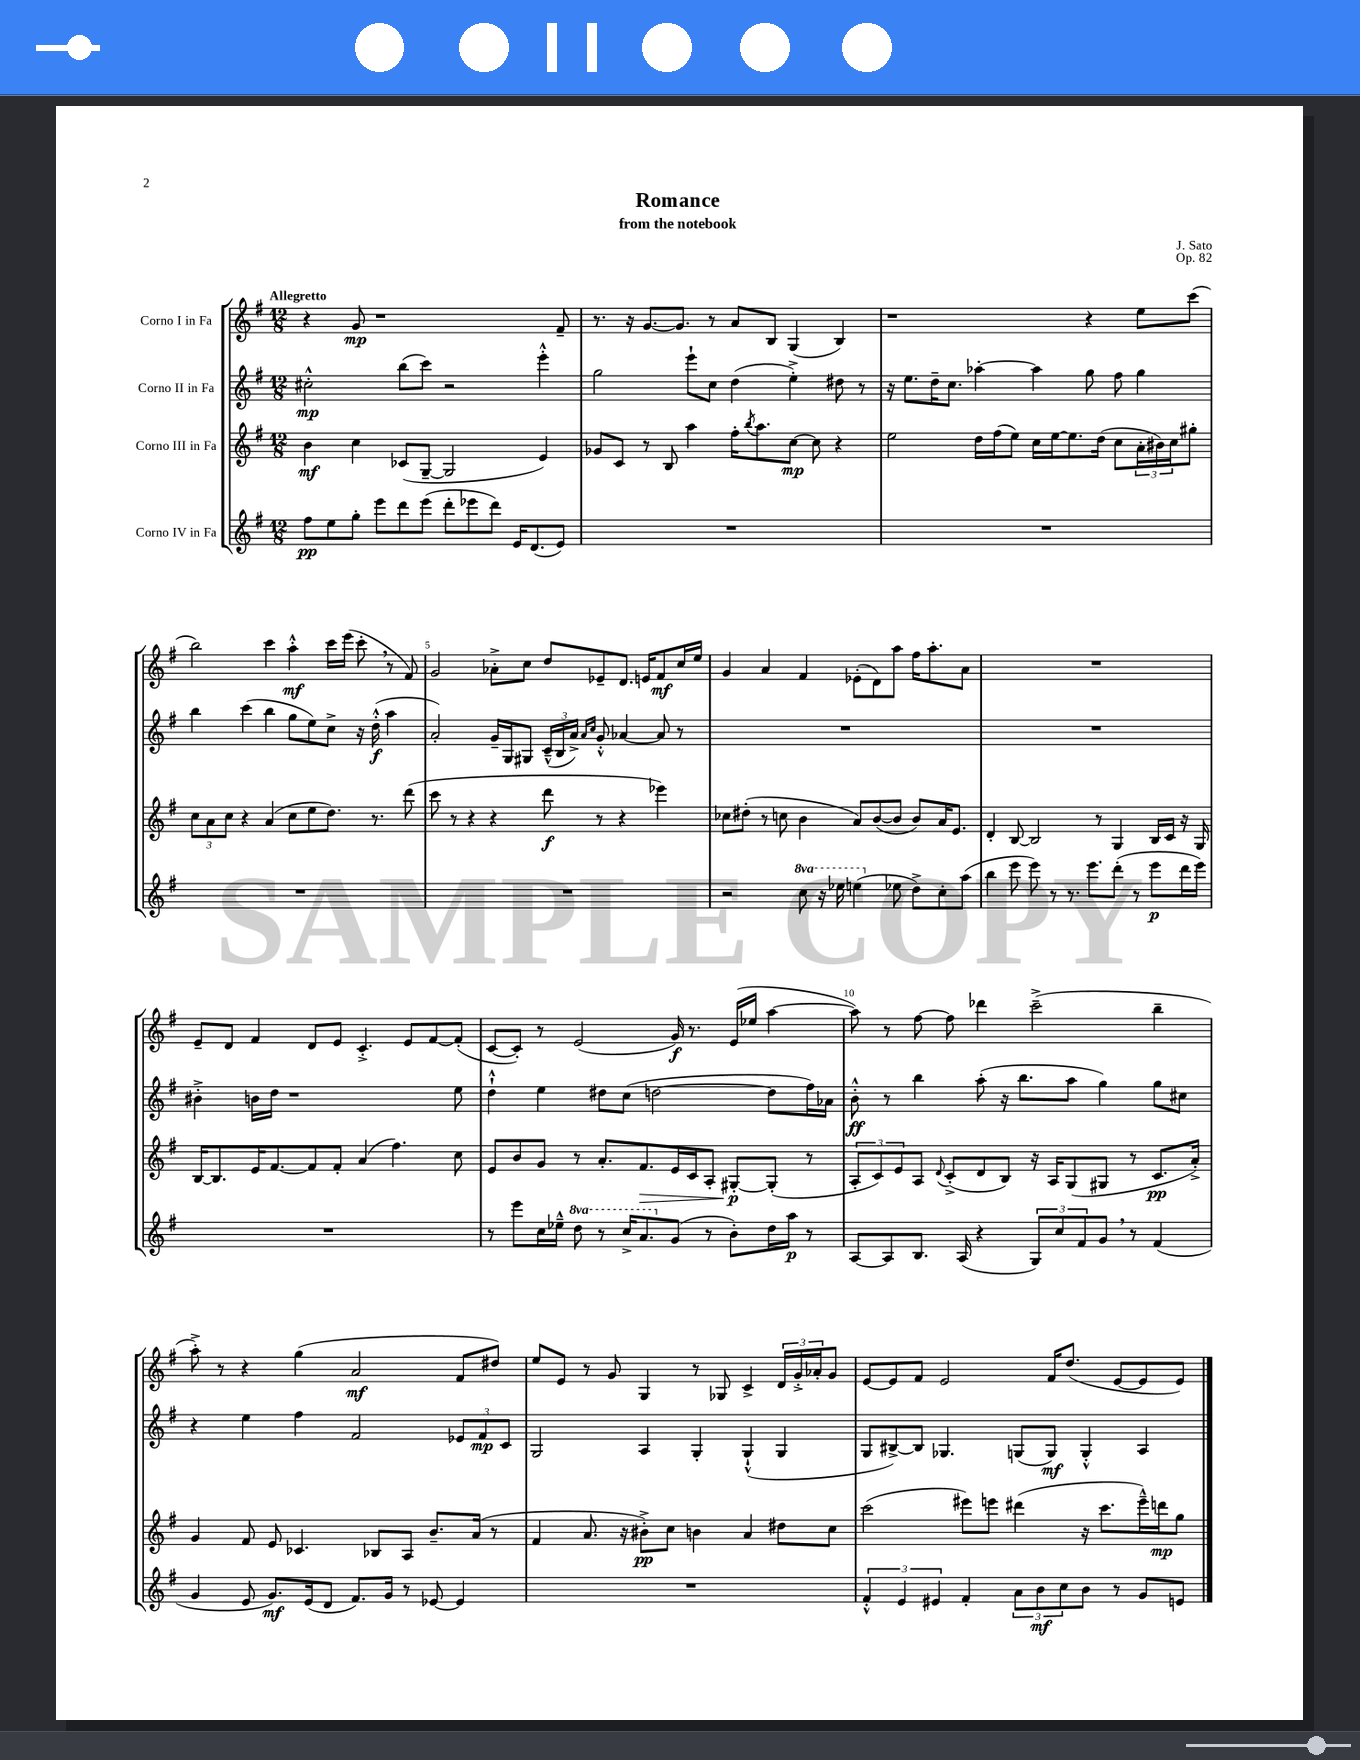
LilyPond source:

\header { title = "Romance" composer = "J. Sato" subtitle = "from the notebook" opus = "Op. 82" }
<<
\new StaffGroup <<
\new Staff = "s0" \with { instrumentName = "Corno I in Fa" } {
    \clef treble \key g \major \numericTimeSignature \time 12/8 \tempo "Allegretto"
    r4 g'8\mp r1 fis'8-- |
    r8. r16 g'8.~ g'8. r8 a'8 b8 g4( b4) |
    r1 r4 e''8 c'''8( |
    b''2) c'''4 a''4-.-^\mf c'''16 e'''16( c'''8-. \breathe r8 fis'8) |
    g'2 aes'8-.-> c''8 d''8 ees'8-- d'8. e'16 fis'8\mf c''16 e''16 |
    g'4 a'4 fis'4 ees'8-.( d'8) a''8 fis''16 a''8.-. a'8 |
    R1. |
    e'8-- d'8 fis'4 d'8 e'8 c'4.-.-> e'8 fis'8~ fis'8-.( |
    c'8~ c'8-.) r8 e'2( g'16\f) r8. e'16( ees''16 a''4~ |
    a''8) r8 fis''8~ fis''8 des'''4 c'''2--->( b''4-- |
    a''8-.->) r8 r4 g''4( a'2\mf fis'8 dis''8) |
    e''8 e'8 r8 g'8 g4 r8 ges8 c'4-> \tuplet 3/2 { d'16 g'16-.-> aes'16-. } g'8 |
    e'8~ e'8 fis'8 e'2 fis'16 d''8.( e'8~ e'8 e'8) \bar "|." |
}
\new Staff = "s1" \with { instrumentName = "Corno II in Fa" } {
    \clef treble \key g \major \numericTimeSignature \time 12/8
    cis''2-.-^\mp b''8( c'''8) r2 e'''4-.-^ |
    g''2 e'''8-! c''8 d''4( e''4-.->) dis''8 r8 |
    r16 e''8. d''16-- c''8. aes''4~-. aes''4 g''8 fis''8 g''4 |
    b''4 c'''4( b''4 g''8 e''8) c''8-> r16 d''16-.-^\f( a''4 |
    a'2-.) g'16-- g16 gis8 \tuplet 3/2 { c'16---^( b16 a'16->) } \grace { a'16 c''16 } g'8-.-^ aes'4~ aes'8 r8 |
    R1. |
    R1. |
    bis'4-.-> b'16 d''16 r1 e''8 |
    d''4-!-^ e''4 dis''8 c''8( d''2~ d''8 fis''16) aes'16 |
    b'8-.-^\ff r8 b''4 a''8-.( r16 b''8. a''8 g''4) g''8 cis''8 |
    r4 e''4 fis''4 fis'2 \tuplet 3/2 { ees'8 fis'8\mp c'8 } |
    g2 a4 g4-. g4-!-^( g4 |
    g8 bis8~->) bis8 ges4. g8( g8\mf) g4-.-^ a4 \bar "|." |
}
\new Staff = "s2" \with { instrumentName = "Corno III in Fa" } {
    \clef treble \key g \major \numericTimeSignature \time 12/8
    b'4\mf c''4 ces'8( g8~-- g2 e'4) |
    ges'8 c'8 r8 b8 a''4 fis''16-. \acciaccatura { b''8 } a''8. c''8~\mp c''8 r4 |
    e''2 d''16 fis''16( e''8) c''16 e''16~ e''8. d''16( c''8 \tuplet 3/2 { a'16-. bis'16) c''16 } gis''8-. |
    \tuplet 3/2 { c''8 a'8 c''8 } r4 a'4( c''8 e''8 d''8.) r8. d'''8( |
    c'''8 r8 r4 r4 d'''8\f r8 r4 ees'''4) |
    ces''8 dis''8-.( r8 c''8 b'4 a'8) b'8~( b'8 b'8) a'16 e'8. |
    d'4-. b8~ b2 r8 g4 b16 c'16 r16 g16 |
    b16~ b8. e'16 fis'8.~ fis'8 fis'8-. a'4( fis''4.) c''8 |
    e'8 b'8 g'8 r8 a'8.-. fis'8.\> e'16 c'16 a8-. gis8~-.\p\! gis8-.( r8 |
    \tuplet 3/2 { a8-. c'8) e'8 } a8 \appoggiatura { d'8 } c'8-.->( d'8 b8) r16 a16 g8( gis8 r8 c'8.\pp a'16-.->) |
    g'4 fis'8 e'8 ces'4. bes8 a8 b'8.-- a'16( r8 |
    fis'4 a'8. r16 bis'8-.->\pp) c''8 b'4 a'4 dis''8 c''8 |
    c'''2( eis'''8) e'''8 dis'''4( r16 c'''8. e'''16---^) d'''16\mp g''8 \bar "|." |
}
\new Staff = "s3" \with { instrumentName = "Corno IV in Fa" } {
    \clef treble \key g \major \numericTimeSignature \time 12/8 \set Staff.ottavationMarkups = #ottavation-simple-ordinals
    fis''8\pp e''8 g''8-. e'''8 d'''8 e'''8( d'''8-. ees'''8 d'''8) e'16 d'8.( e'8) |
    R1. |
    R1. |
    R1. |
    R1. |
    r2 \ottava #1 c'''8 r16 ees'''16 e'''4( \ottava #0 ees''8 d''8->) c''8-. a''8( |
    b''4 e'''8 e'''8) r8 r8. e'''8. d'''8-.( r8 e'''8\p d'''16 e'''16) |
    R1. |
    r8 e'''8 c''16 ees''16---^ \ottava #1 d'''8 r8 c'''16-> a''8. \ottava #0 g'8( r8 b'8-.) d''16 a''16\p r8 |
    a8~ a8 b8. a16( r4 \tuplet 3/2 { g8) c''8 fis'8 } g'8 \breathe r8 fis'4( |
    g'4 e'8 g'8.\mf) e'16( d'8 fis'8.) g'16 r8 ees'8~ ees'4 |
    R1. |
    \tuplet 3/2 { fis'4-.-^ e'4 eis'4 } fis'4-. \tuplet 3/2 { a'8 b'8\mf c''8 } b'8 r8 g'8 e'8 \bar "|." |
}
>>
>>
\layout { \context { \Score \override BarNumber.break-visibility = ##(#f #t #t) barNumberVisibility = #(every-nth-bar-number-visible 5) } }
